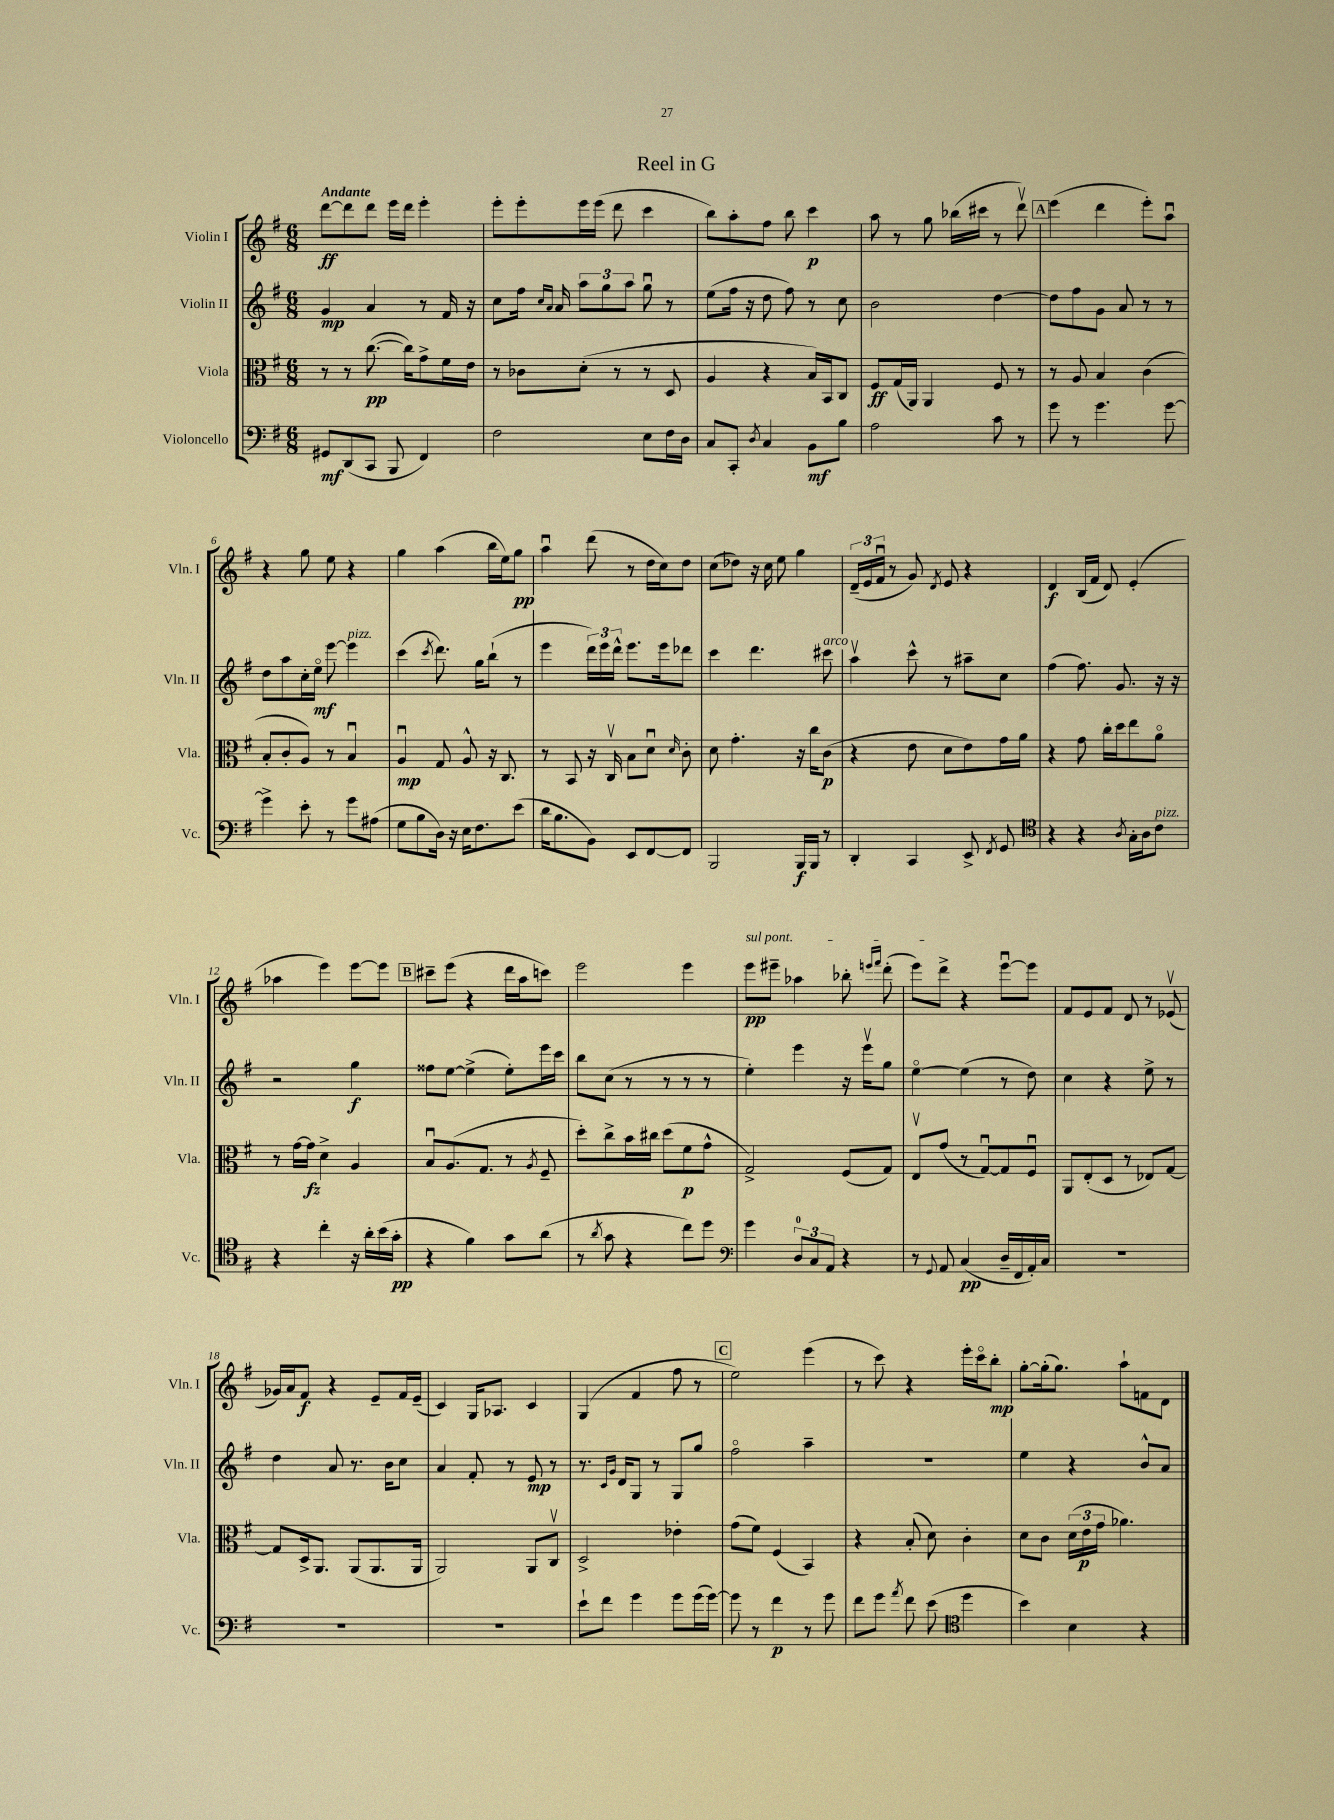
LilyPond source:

\header { title = "Reel in G" }
<<
\new StaffGroup <<
\new Staff = "s0" \with { instrumentName = "Violin I" shortInstrumentName = "Vln. I" } {
    \clef treble \key g \major \numericTimeSignature \time 6/8 \tempo "Andante"
    \autoBeamOff d'''8[~\ff d'''8 d'''8] e'''16[ d'''16] e'''4-. |
    e'''8[-. e'''8-. e'''16 e'''16]( d'''8 c'''4 |
    b''8[) a''8-. fis''8] b''8 c'''4\p |
    a''8 r8 g''8 bes''16[( cis'''16] r8 d'''8\upbow) |
    \mark \markup { \box "A" } e'''4( d'''4 e'''8[-.) a''8]\downbow |
    r4 g''8 e''8 r4 |
    g''4 a''4( b''16[ e''16) g''8]\pp |
    a''4\downbow d'''8( r8 d''16[ c''16) d''8] |
    c''8[( des''8]) r16 c''16 e''8 g''4 |
    \tuplet 3/2 { d'16[--( e'16 fis'16]\downbow } r8 g'8) \acciaccatura { d'8 } e'8 r4 |
    d'4\f b16[( fis'16] d'8) e'4-.( |
    aes''4 e'''4) e'''8[~ e'''8] |
    \mark \markup { \box "B" } cis'''8[-- e'''8]( r4 d'''16[ a''16 c'''8]) |
    e'''2 e'''4 |
    \once \override TextSpanner.bound-details.left.text = \markup { \italic "sul pont." } e'''8[\pp\startTextSpan eis'''8]-- aes''4 bes''8-. \grace { e'''16[ fis'''16] } d'''8-.( |
    e'''8[) d'''8]->\stopTextSpan r4 e'''8[~\downbow e'''8] |
    fis'8[ e'8 fis'8] d'8 r8 ees'8\upbow( |
    ges'16[) a'16 fis'8]\f r4 e'8[-- fis'16 e'16]--( |
    c'4) g16[ aes8.] c'4 |
    g4( fis'4 fis''8 r8 |
    \mark \markup { \box "C" } e''2) e'''4( |
    r8 c'''8) r4 e'''16[-. c'''16\flageolet b''8]-.\mp |
    g''8[~-. g''16-.( g''8.]) a''8[-! f'8 d'8] \bar "|." |
}
\new Staff = "s1" \with { instrumentName = "Violin II" shortInstrumentName = "Vln. II" } {
    \clef treble \key g \major \numericTimeSignature \time 6/8
    \autoBeamOff g'4\mp a'4 r8 fis'16 r16 |
    c''8[ fis''16] \grace { c''16[ a'16] } a'16 \tuplet 3/2 { a''8[ g''8 a''8] } g''8\downbow r8 |
    e''8[( fis''16] r16 d''8 fis''8) r8 c''8 |
    b'2 d''4~ |
    \mark \markup { \box "A" } d''8[ fis''8 g'8] a'8 r8 r8 |
    d''8[ a''8 c''16-. e''16]\flageolet\mf e'''8~ e'''4^\markup { \italic "pizz." } |
    c'''4( \acciaccatura { c'''8 } d'''8.) g''16[ b''8]-!( r8 |
    e'''4 \tuplet 3/2 { d'''16[) e'''16 d'''16]-^ } e'''8.[ e'''16 des'''8] |
    c'''4 d'''4. cis'''8^\markup { \italic "arco" } |
    a''4\upbow c'''8-^ r8 ais''8[-- c''8] |
    fis''4( fis''8.) g'8. r16 r16 |
    r2 g''4\f |
    \mark \markup { \box "B" } fisis''8[ e''8]~ e''4->( e''8[-.) e'''16 c'''16] |
    b''8[ c''8]( r8 r8 r8 r8 |
    e''4-.) e'''4 r16 e'''16[\upbow g''8] |
    e''4~\flageolet e''4( r8 d''8) |
    c''4 r4 e''8-> r8 |
    d''4 a'8 r8. b'16[ c''8] |
    a'4 fis'8-. r8 e'8\mp r8 |
    r8. \grace { c'16[ g'16] } d'16[ g8] r8 g8[ g''8] |
    \mark \markup { \box "C" } fis''2\flageolet a''4-- |
    R2. |
    e''4 r4 b'8[-^ a'8] \bar "|." |
}
\new Staff = "s2" \with { instrumentName = "Viola" shortInstrumentName = "Vla." } {
    \clef alto \key g \major \numericTimeSignature \time 6/8
    \autoBeamOff r8 r8 c''8.~\pp( c''16[) g'8-> fis'16 e'16] |
    r8 ces'8[ d'8]-.( r8 r8 d8 |
    a4 r4 b16[) b,16 c8] |
    fis8[\ff g16( a,16]) a,4 fis8 r8 |
    \mark \markup { \box "A" } r8 a8 b4 c'4( |
    b8[-. c'8-. a8]) r8 b4\downbow |
    a4\downbow\mp g8 a8-^ r16 c8. |
    r8 b,8 r16 c16\upbow b8[ d'8]\downbow \grace { d'16 } c'8-. |
    d'8 g'4.-. r16 c''16[ c'8]\p( |
    r4 e'8 d'8[ e'8) g'16 a'16] |
    r4 g'8 c''16[-. d''16 e''8 a'8]\flageolet |
    r8 g'16[~ g'16]\fz d'4-> a4 |
    \mark \markup { \box "B" } b8[\downbow a8.( g8.] r8 \acciaccatura { a8 } fis8-- |
    d''8[-.) c''8-> b'16 cis''16] d''8[( fis'8\p g'8]-^ |
    g2->) fis8[( g8]) |
    e8[\upbow g'8]( r8 g8[~\downbow) g8 fis8]\downbow |
    a,8[ e8-.( d8] r8 ees8[) g8]~ |
    g8[ d16-> a,8.] a,8[( a,8. a,16] |
    a,2) a,8[ c8]\upbow |
    d2-> ees'4-. |
    \mark \markup { \box "C" } g'8[( fis'8]) fis4( b,4) |
    r4 b8-.( d'8) c'4-. |
    d'8[ c'8] \tuplet 3/2 { d'16[( e'16\p g'16] } aes'4.) \bar "|." |
}
\new Staff = "s3" \with { instrumentName = "Violoncello" shortInstrumentName = "Vc." } {
    \clef bass \key g \major \numericTimeSignature \time 6/8
    \autoBeamOff gis,8[\mf d,8( c,8] b,,8 fis,4) |
    fis2 e8[ fis16 d16] |
    c8[ c,8]-. \acciaccatura { d8 } c4 b,8[\mf b8] |
    a2 c'8 r8 |
    \mark \markup { \box "A" } g'8 r8 g'4. g'8~ |
    g'4-> e'8-. r8 g'8[ ais8]( |
    g8[ b8 d16]) r16 e16[ fis8. e'8]( |
    d'16[ b8. b,8]) e,8[ fis,8~ fis,8] |
    b,,2 b,,16[\f b,,16] r8 |
    d,4-. c,4 e,8-> \acciaccatura { fis,8 } g,8 |
    \clef tenor r4 r4 \acciaccatura { a8 } g16[-. a16 c'8]^\markup { \italic "pizz." } |
    r4 c''4-. r16 a'16[-. b'16( g'16]-.\pp |
    \mark \markup { \box "B" } r4 fis'4) g'8[ a'8]( |
    r8 \acciaccatura { a'8 } g'8 r4 c''8[) d''8] |
    \clef bass g'4 \tuplet 3/2 { d8[-0 c8 a,8] } r4 |
    r8 \appoggiatura { g,8 } a,8 c4\pp( d16[-- fis,16 a,16-.) c16] |
    R2. |
    R2. |
    R2. |
    e'8[-! fis'8] g'4 g'8[ g'16( g'16]~) |
    \mark \markup { \box "C" } g'8 r8 fis'4\p r8 g'8 |
    fis'8[ g'8] \acciaccatura { a'8 } fis'8 e'8( \clef tenor d''4 |
    b'4) b4 r4 \bar "|." |
}
>>
>>
